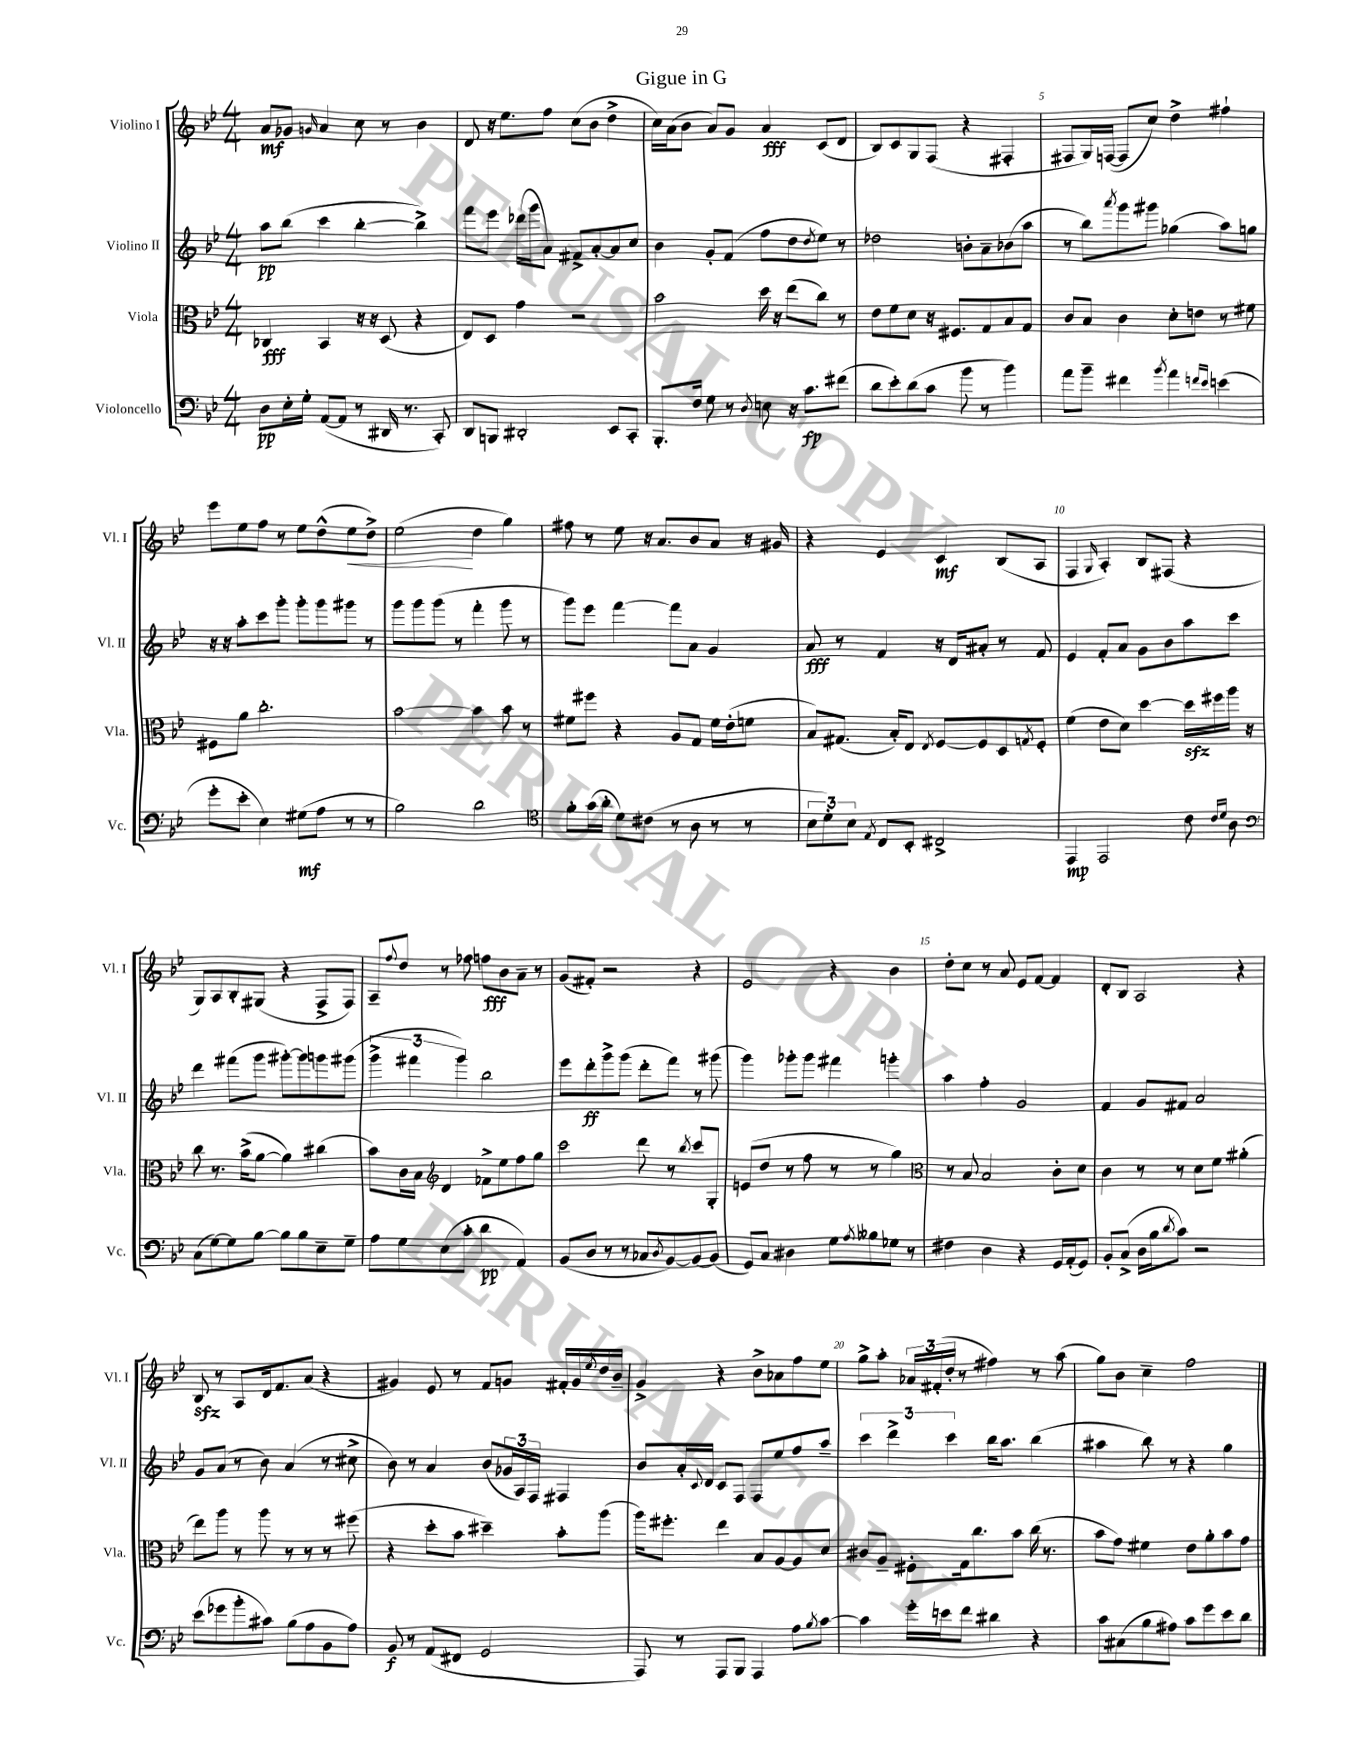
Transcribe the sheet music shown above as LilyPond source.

\header { title = "Gigue in G" }
<<
\new StaffGroup <<
\new Staff = "s0" \with { instrumentName = "Violino I" shortInstrumentName = "Vl. I" } {
    \clef treble \key bes \major \numericTimeSignature \time 4/4
    a'8\mf ges'8 \grace { g'16 } a'4 c''8 r8 bes'4 |
    d'8 r16 ees''8. f''8 c''8( bes'8 d''4-> |
    c''16) a'16( bes'8 a'8) g'8 a'4\fff c'8( d'8 |
    bes8) c'8 g8 f8( r4 fis4-. |
    fis8 g16) f16~( f8 c''8) d''4-> fis''4-! |
    ees'''8 ees''8 f''8 r8 ees''8 d''8-^( ees''8\< d''8->) |
    ees''2\!( d''4 g''4) |
    fis''8 r8 ees''8 r16 a'8. bes'8 a'8 r16 gis'16 |
    r4 ees'4 c'4\mf bes8( a8 |
    f4 \grace { g16 } a4-.) bes8 fis8( r4 |
    g8) a8 bes8-. gis8( r4 f8-> f8) |
    a8-- \appoggiatura { f''8 } d''8 r8 fes''8 f''8\fff bes'8 a'8-- r8 |
    g'8( fis'8-.) r2 r4 |
    ees'2 r4 bes'4 |
    d''8-. c''8 r8 a'8 ees'8 f'8~ f'4 |
    d'8-. bes8 a2 r4 |
    bes8\sfz r8 a8 d'16 f'8. a'8( r4 |
    gis'4) ees'8 r8 f'8 g'8 fis'16-. g'16 \acciaccatura { ees''8 } d''16 bes'16-- |
    g'4-> r4 bes'8-> aes'8 f''8 ees''8 |
    g''8-> a''8-. \tuplet 3/2 { aes'16 fis'16-.( d''16-. } r8 fis''4) r8 a''8( |
    g''8) bes'8 c''4-- f''2 \bar "|." |
}
\new Staff = "s1" \with { instrumentName = "Violino II" shortInstrumentName = "Vl. II" } {
    \clef treble \key bes \major \numericTimeSignature \time 4/4
    a''8\pp bes''8( c'''4 bes''4~-. bes''4->) |
    f'''8 ees'''8 des'''16( g'''16 a'8) fis'8-> a'8~-. a'8 c''8 |
    bes'4 g'8-. f'8( f''8 d''8 \acciaccatura { d''8 } ees''8) r8 |
    des''2 b'8-. a'8-- bes'8( a''8 |
    r8 bes''8) \acciaccatura { a'''8 } g'''8 gis'''8 ges''4( a''8) g''8 |
    r16 r16 a''8-. c'''8 g'''8-. g'''8-. g'''8 gis'''8 r8 |
    g'''8 g'''8 g'''8( r8 f'''4-. g'''8 r8 |
    g'''8) ees'''8 f'''4~ f'''8 a'8 g'4 |
    a'8\fff r8 f'4 r16 d'16 ais'8-. r8 f'8 |
    ees'4 f'8-. a'8 g'8 bes'8 a''8 c'''8 |
    d'''4 fis'''8( g'''8 gis'''8~-.) gis'''8 g'''8 gis'''8( |
    \tuplet 3/2 { g'''4-> fis'''4 g'''4) } bes''2 |
    ees'''8 d'''8-.\ff g'''8-> g'''8( d'''8-. f'''8) r8 gis'''8( |
    g'''4) ges'''8-. ges'''8 fis'''4 g'''4-. |
    a''4 f''4-. g'2 |
    f'4 g'8 fis'8 a'2 |
    g'8 a'8( r8 bes'8) a'4( r8 cis''8-> |
    bes'8) r8 a'4 bes'8( \tuplet 3/2 { ges'16 a16) f16 } fis4 |
    bes'8 a'16-. \appoggiatura { c'8 } d'16 c'8 f8 f8 ees''8 f''8 a''8-- |
    \tuplet 3/2 { c'''4 d'''4-> c'''4 } bes''16 a''8. bes''4( |
    ais''4 bes''8) r8 r4 g''4 \bar "|." |
}
\new Staff = "s2" \with { instrumentName = "Viola" shortInstrumentName = "Vla." } {
    \clef alto \key bes \major \numericTimeSignature \time 4/4
    ces4\fff bes,4 r16 r16 d8( r4 |
    ees8) d8 g'4 r2 |
    bes'2 d''16 r16 ees''8( c''8) r8 |
    ees'8 f'8 d'8 r16 fis8. g8 bes8 g8 |
    c'8 bes8 c'4 d'8-. e'8 r8 fis'8 |
    fis8 a'8 c''2.-. |
    bes'2~ bes'4 bes'8 r8 |
    fis'8 fis''8 r4 a8 g8 fis'16 ees'16-.( f'8 |
    bes8) gis8.( bes16-.) ees8 \acciaccatura { ees8 } f8~ f8 d8 \acciaccatura { g8 } f8-. |
    f'4( ees'8 d'8) d''4~ d''16\sfz fis''16 a''16 r16 |
    c''8 r8. bes'16->( a'8~ a'4) cis''4( |
    bes'8) c'16 bes16 \clef treble d'4 fes'8-> ees''8 f''8 g''8 |
    c'''2 d'''8 r8 \acciaccatura { bes''8 } c'''8 g8-. |
    e'8( d''8 r8 f''8 r8 r8 g''4) |
    \clef alto r8 bes8 bes2 c'8-. d'8 |
    c'4 r8 r8 d'8 f'8 ais'4-.( |
    ees''8) a''8 r8 a''8 r8 r8 r8 fis''8( |
    r4 d''8-. bes'8 dis''4--) bes'8-. a''8( |
    a''16) fis''8.-. ees''4 bes8 a8~ a8 d'8 |
    cis'8 a8-- fis8-. g16 c''8. bes'8 c''16( r8. |
    bes'8 g'8) fis'4 ees'8 a'8-. bes'8 g'8 \bar "|." |
}
\new Staff = "s3" \with { instrumentName = "Violoncello" shortInstrumentName = "Vc." } {
    \clef bass \key bes \major \numericTimeSignature \time 4/4
    d8\pp ees16-. g16-. a,8~( a,8 r8 dis,16 r8. c,8-.) |
    d,8 b,,8 dis,2-. ees,8 c,8-. |
    bes,,8.-. f16 g8 r8 \acciaccatura { d8 } e8 r16 c'8.\fp fis'8( |
    d'8 ees'8-.) d'8( c'8 bes'8 r8 bes'4) |
    a'8 bes'8-- fis'4 \acciaccatura { bes'8 } a'4 \grace { f'16 ees'16 } e'4( |
    g'8-. ees'8-. ees4) gis8\mf( a8 r8 r8 |
    bes2) d'2 |
    \clef tenor f'8-. g'16( a'16-. d'8) cis'8( r8 a8 r8 r8 |
    \tuplet 3/2 { bes8 d'8-.) bes8 } \acciaccatura { ees8 } c8 bes,8-. cis2-> |
    ees,4\mp ees,2 c'8 \grace { c'16 d'16 } a8 |
    \clef bass c8( g8~) g8 bes8~ bes8 bes8 ees8-- g8-- |
    a8 g8 ees8( c'8-. d'4\pp a,4) |
    bes,8( d8 r8 r8 ces8 \acciaccatura { d8 } bes,8~) bes,8~ bes,8( |
    g,8) c8 dis4 g8 \acciaccatura { a8 } beses8 ges8 r8 |
    fis4 d4 r4 g,16 a,16-.( g,8) |
    bes,8-. c8->( d16 bes16 \acciaccatura { d'8 } c'8) r2 |
    ees'8( ges'8 bes'8-. cis'8) bes8( a8 bes,8 a8) |
    bes,8\f r8 a,8( fis,8 g,2 |
    a,,8) r8 a,,8 bes,,8 a,,4 a8 \acciaccatura { bes8 } c'8~ |
    c'4 g'16-. e'16 f'8 dis'4 r4 |
    c'8 cis8( bes8 ais8) c'8 g'8 ees'8 d'8 \bar "|." |
}
>>
>>
\layout { \context { \Score \override BarNumber.break-visibility = ##(#f #t #t) barNumberVisibility = #(every-nth-bar-number-visible 5) } }
